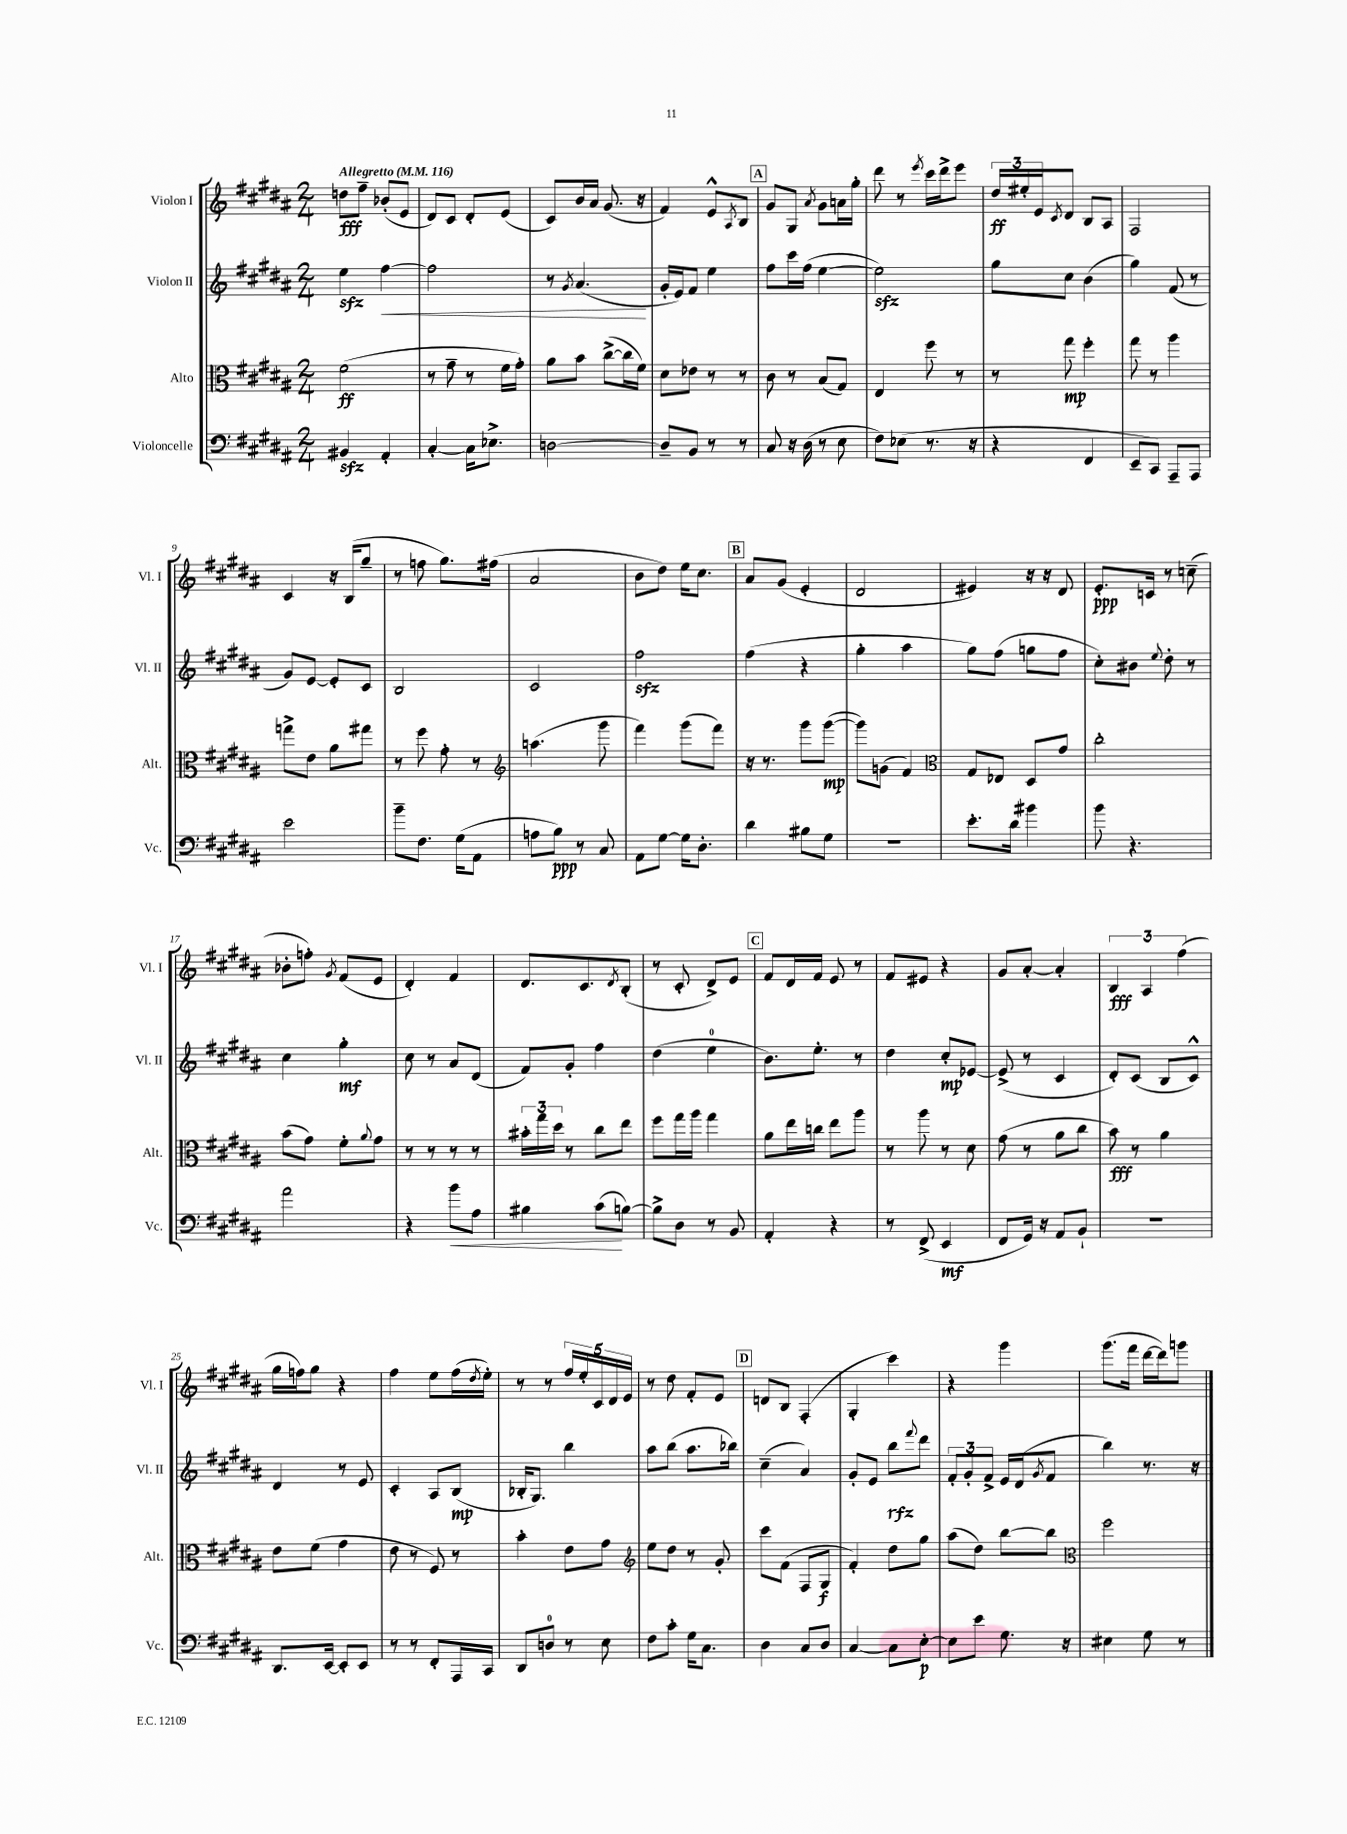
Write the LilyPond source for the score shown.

<<
\new StaffGroup <<
\new Staff = "s0" \with { instrumentName = "Violon I" shortInstrumentName = "Vl. I" } {
    \clef treble \key b \major \numericTimeSignature \time 2/4 \tempo "Allegretto" 4 = 116
    d''8\fff fis''8-- bes'8-.( e'8 |
    dis'8) cis'8 dis'8-. e'8( |
    cis'8) b'16 ais'16 gis'8.( r16 |
    fis'4) e'8-^ \acciaccatura { ais8 } b8 |
    \mark \markup { \box "A" } gis'8 gis8 \acciaccatura { ais'8 } gis'8 a'16 gis''16-. |
    dis'''8 r8 \acciaccatura { e'''8 } cis'''16 dis'''16-> e'''8 |
    \tuplet 3/2 { dis''16\ff eis''16-. e'16 } \acciaccatura { cis'8 } dis'8 b8 ais8 |
    fis2 |
    cis'4 r16 b16( gis''8-- |
    r8 f''8 gis''8.) fis''16( |
    ais'2 |
    b'8 dis''8) e''16 cis''8. |
    \mark \markup { \box "B" } ais'8 gis'8( e'4-. |
    dis'2 |
    eis'4) r16 r16 dis'8 |
    e'8.-.\ppp c'16 r8 c''8--( |
    bes'8-. f''8-.) \acciaccatura { gis'8 } fis'8( e'8 |
    dis'4-.) fis'4 |
    dis'8. cis'8. \acciaccatura { dis'8 } b8-.( |
    r8 cis'8-. dis'8->) e'8 |
    \mark \markup { \box "C" } fis'8 dis'16 fis'16 e'8 r8 |
    fis'8 eis'8 r4 |
    gis'8 ais'8~-. ais'4-. |
    \tuplet 3/2 { b4\fff ais4 fis''4( } |
    gis''16 f''16) gis''8 r4 |
    fis''4 e''8 fis''16( \acciaccatura { dis''8 } e''16-.) |
    r8 r8 \tuplet 5/4 { fis''16 e''16-. cis'16 dis'16 e'16 } |
    r8 dis''8 fis'8-. e'8 |
    \mark \markup { \box "D" } d'8 b8 fis4-.( |
    gis4-. cis'''4) |
    r4 gis'''4 |
    gis'''8.( fis'''16 dis'''16~ dis'''16) g'''8 \bar "|." |
}
\new Staff = "s1" \with { instrumentName = "Violon II" shortInstrumentName = "Vl. II" } {
    \clef treble \key b \major \numericTimeSignature \time 2/4
    e''4\sfz fis''4~\< |
    fis''2 |
    r8 \acciaccatura { gis'8 } ais'4.\!( |
    gis'16-. e'16) fis'8 e''4 |
    \mark \markup { \box "A" } fis''8 cis'''16 fis''16( e''4~ |
    e''2\sfz) |
    gis''8 cis''8 b'4( |
    gis''4) fis'8( r8 |
    gis'8) e'8~ e'8-. cis'8 |
    b2 |
    cis'2 |
    fis''2\sfz |
    \mark \markup { \box "B" } fis''4( r4 |
    gis''4-. ais''4 |
    gis''8) fis''8( g''8 fis''8 |
    cis''8-.) bis'8 \appoggiatura { e''8 } dis''8-. r8 |
    cis''4 gis''4-.\mf |
    cis''8 r8 ais'8 dis'8( |
    fis'8) gis'8-. fis''4 |
    dis''4( e''4-0 |
    \mark \markup { \box "C" } b'8.) e''8.-. r8 |
    dis''4 cis''8-.\mp ees'8~ |
    ees'8->( r8 cis'4 |
    dis'8-.) cis'8( b8 cis'8-^) |
    dis'4 r8 e'8 |
    cis'4-. ais8 b8\mp( |
    bes16-. gis8.) b''4 |
    ais''8 b''8( ais''8. bes''16) |
    \mark \markup { \box "D" } cis''4--( ais'4) |
    gis'8-. e'8 b''8\rfz \appoggiatura { fis'''8 } dis'''8 |
    \tuplet 3/2 { fis'8-. gis'8-. fis'8-> } e'16 dis'16( \acciaccatura { gis'8 } fis'8 |
    b''4) r8. r16 \bar "|." |
}
\new Staff = "s2" \with { instrumentName = "Alto" shortInstrumentName = "Alt." } {
    \clef alto \key b \major \numericTimeSignature \time 2/4
    fis'2\ff( |
    r8 gis'8-- r8 fis'16 gis'16-.) |
    ais'8 b'8 cis''8~->( cis''16 fis'16) |
    dis'8 ees'8 r8 r8 |
    \mark \markup { \box "A" } cis'8 r8 b8( gis8) |
    e4 fis''8 r8 |
    r8 gis''8\mp fis''4-. |
    gis''8 r8 ais''4 |
    g''8-> e'8 ais'8 gis''8 |
    r8 fis''8 gis'8-. r8 |
    \clef treble a''4.( gis'''8 |
    fis'''4) gis'''8( fis'''8) |
    \mark \markup { \box "B" } r16 r8. gis'''8 gis'''8~\mp( |
    gis'''8) g'8( fis'4) |
    \clef alto gis8 ees8 dis8 gis'8 |
    cis''2-. |
    b'8( gis'8) fis'8-. \appoggiatura { ais'8 } gis'8 |
    r8 r8 r8 r8 |
    \tuplet 3/2 { bis'16-. gis''16 dis''16 } r8 cis''8 e''8 |
    fis''8 gis''16 ais''16 gis''4 |
    \mark \markup { \box "C" } ais'8 e''16 c''16 e''8 ais''8 |
    r8 ais''8 r8 dis'8 |
    gis'8( r8 ais'8 cis''8 |
    b'8\fff) r8 ais'4 |
    e'8 fis'8( gis'4 |
    e'8 r8 fis8) r8 |
    b'4-. e'8 gis'8 |
    \clef treble e''8 dis''8 r8 gis'8-. |
    \mark \markup { \box "D" } cis'''8 fis'8( fis8 gis8\f |
    fis'4-.) dis''8 gis''8 |
    ais''8( dis''8) b''8~ b''8 |
    \clef alto fis''2 \bar "|." |
}
\new Staff = "s3" \with { instrumentName = "Violoncelle" shortInstrumentName = "Vc." } {
    \clef bass \key b \major \numericTimeSignature \time 2/4
    bis,4\sfz ais,4-. |
    cis4~-. cis16 ees8.-> |
    d2~ |
    d8-- b,8 r8 r8 |
    \mark \markup { \box "A" } cis8 r16 dis16( r8 e8 |
    fis8) ees8( r8. r16 |
    r4 fis,4 |
    e,8-- cis,8) ais,,8-- ais,,8 |
    e'2 |
    b'8-- fis8. gis16( ais,8 |
    a8 b8\ppp) r8 cis8 |
    ais,8 gis8~ gis16 dis8.-. |
    \mark \markup { \box "B" } dis'4 bis8 gis8 |
    R2 |
    e'8.-. dis'16 bis'4 |
    b'8 r4. |
    ais'2 |
    r4 b'8\< ais8 |
    bis4 cis'8\!( b8~) |
    b8-> dis8 r8 b,8 |
    \mark \markup { \box "C" } ais,4-. r4 |
    r8 fis,8->( e,4\mf |
    fis,8 gis,16) r16 ais,8 b,8-! |
    R2 |
    dis,8. e,16~ e,8-. e,8 |
    r8 r8 fis,8-. ais,,16 cis,16 |
    dis,8 d8-0 r8 e8 |
    fis8 cis'8-. gis16 cis8. |
    \mark \markup { \box "D" } dis4 cis8 dis8 |
    cis4~ cis8 e8~-.\p |
    e8 e'8 gis8. r16 |
    eis4 gis8 r8 \bar "|." |
}
>>
>>
